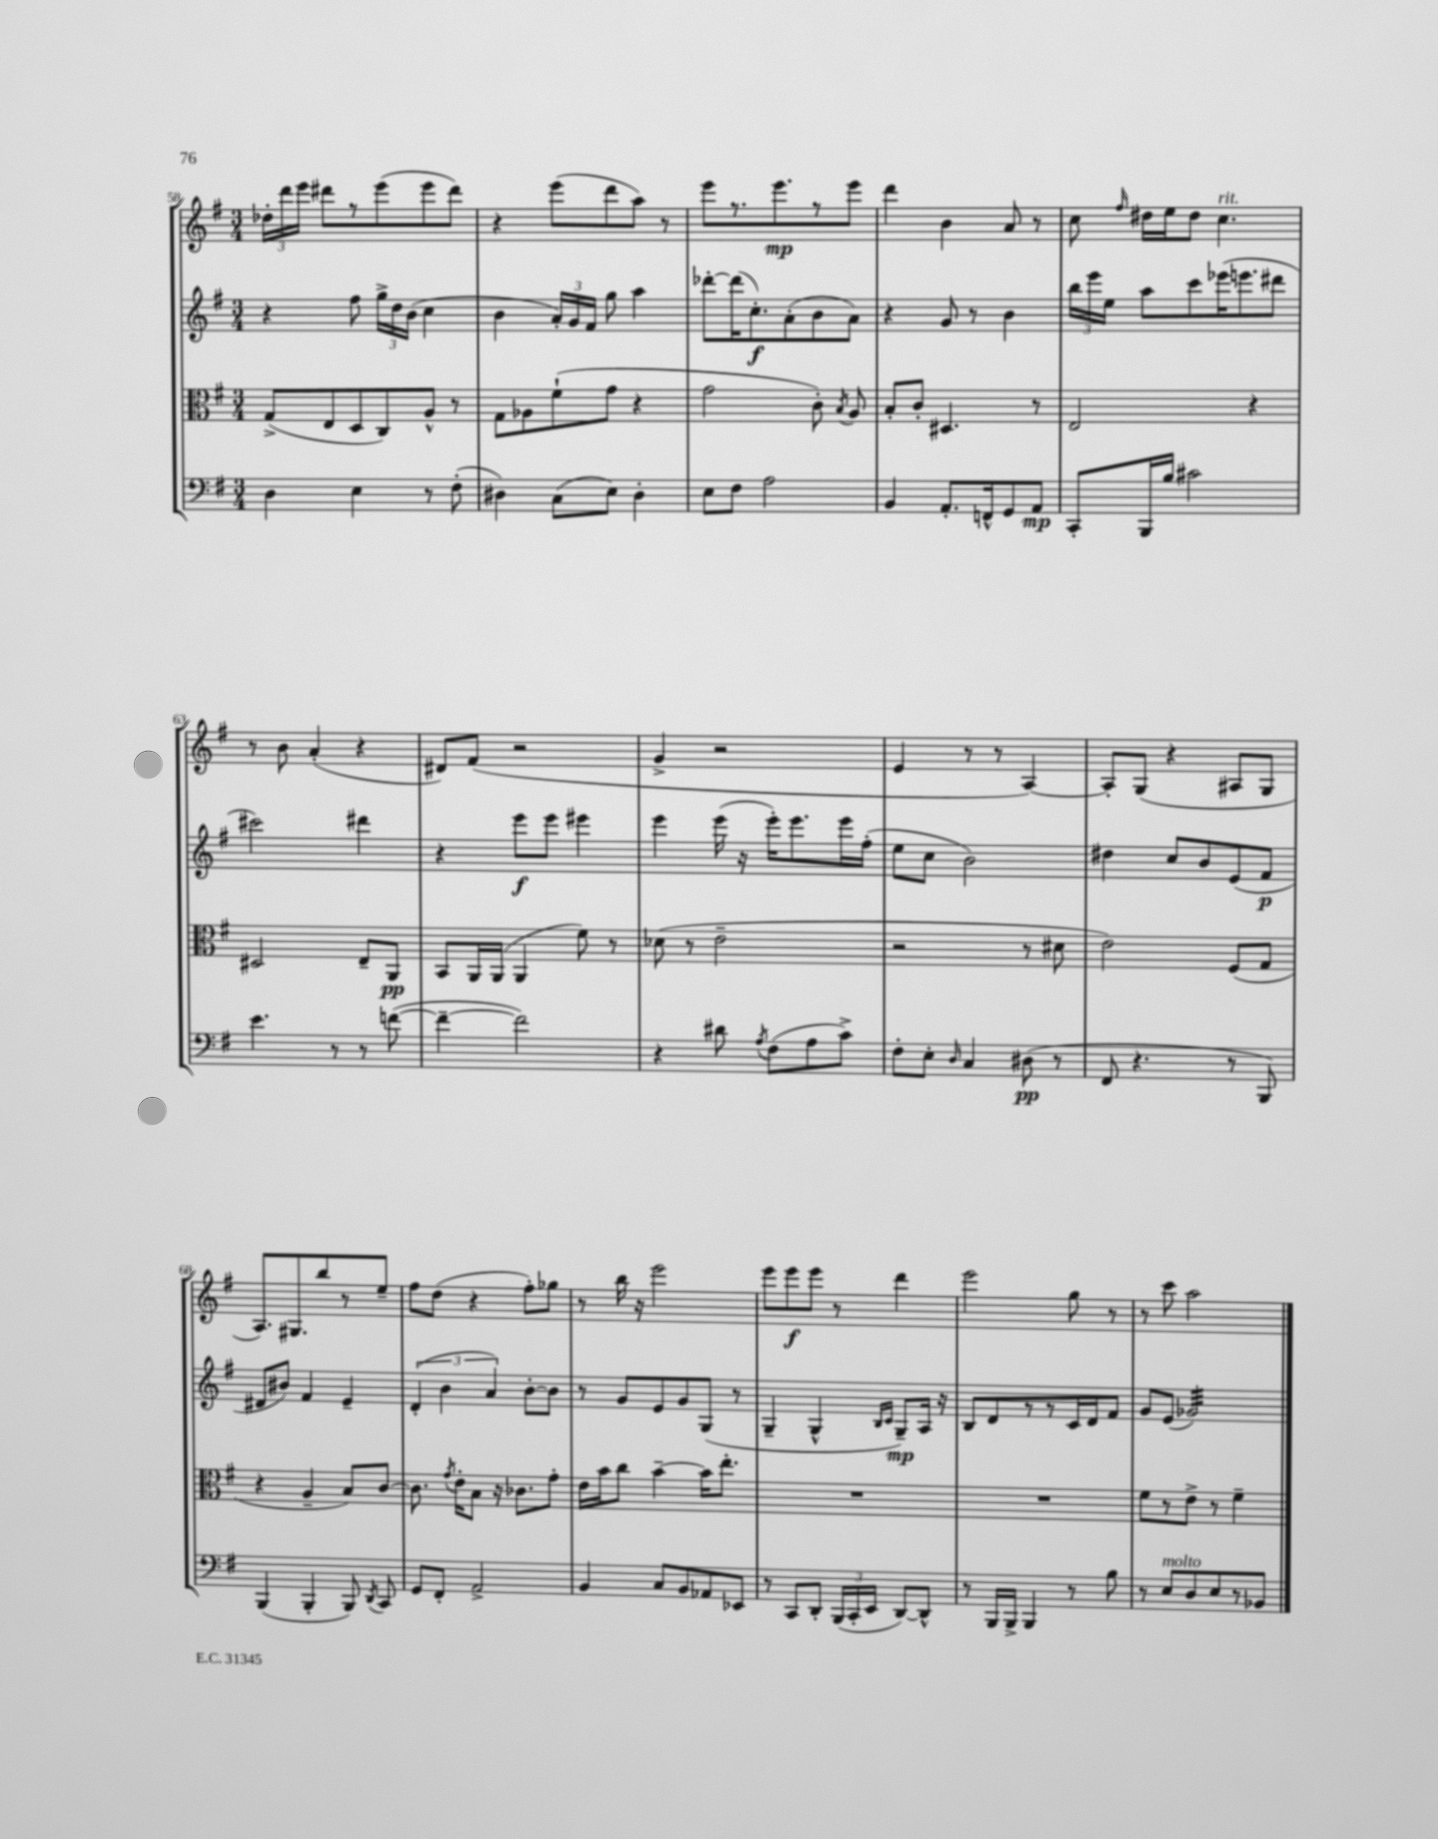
<<
\new StaffGroup <<
\new Staff = "s0" {
    \clef treble \key g \major \numericTimeSignature \time 3/4
    \autoBeamOff \tuplet 3/2 { des''16[-. d'''16 e'''16] } dis'''8[ r8 e'''8( e'''8 dis'''8]) |
    r4 e'''8[( d'''8 a''8]) r8 |
    e'''8[ r8. e'''8.\mp r8 e'''8] |
    d'''4 b'4 a'8 r8 |
    c''8 \grace { fis''16 } dis''16[ e''16 dis''8] c''4.^\markup { \italic "rit." } |
    r8 b'8 a'4-.( r4 |
    dis'8[) fis'8]( r2 |
    g'4-> r2 |
    e'4 r8 r8 a4~) |
    a8[-. g8]( r4 ais8[ g8] |
    a8.[) gis8. b''8 r8 e''8]-- |
    fis''8[ d''8]( r4 fis''8[-.) ges''8] |
    r8 b''16 r16 e'''2 |
    e'''8[ e'''8\f e'''8] r8 d'''4 |
    e'''2 g''8 r8 |
    r8 c'''8 a''2 \bar "|." |
}
\new Staff = "s1" {
    \clef treble \key g \major \numericTimeSignature \time 3/4
    \autoBeamOff r4 fis''8 \tuplet 3/2 { g''16[-> d''16 b'16]( } c''4 |
    b'4 \tuplet 3/2 { a'16[-.) g'16 fis'16] } g''8 a''4 |
    des'''8[~-. des'''16( c''8.-.\f) a'8-.( b'8 a'8]) |
    r4 g'8 r8 b'4 |
    \tuplet 3/2 { b''16[ e'''16 e''16] } a''8[ c'''8 ees'''16( e'''8. dis'''8] |
    cis'''2) dis'''4 |
    r4 e'''8[\f e'''8] eis'''4 |
    e'''4 e'''16( r16 e'''16[-.) e'''8. e'''16 fis''16]-.( |
    e''8[ c''8] b'2) |
    dis''4 c''8[ b'8 e'8( fis'8]\p |
    dis'8[ bis'8]) fis'4 e'4-- |
    \tuplet 3/2 { d'4-.( b'4 a'4) } b'8[~-. b'8] |
    r8 g'8[ e'8 g'8 g8]( r8 |
    g4-- g4-^ \grace { b16[ c'16] } g8[--\mp) a16] r16 |
    b8[ d'8 r8 r8 c'16 d'16 fis'8] |
    g'8[ e'8]( ges'2:32) \bar "|." |
}
\new Staff = "s2" {
    \clef alto \key g \major \numericTimeSignature \time 3/4
    \autoBeamOff g8[->( e8 d8 c8) a8]-^ r8 |
    g8[ aes8 fis'8-!( g'8] r4 |
    g'2 c'8-.) \acciaccatura { b8 } a8 |
    b8[-. c'8]-. dis4. r8 |
    e2 r4 |
    dis2 e8[-- a,8]\pp |
    b,8[ a,16 a,16]( a,4 fis'8) r8 |
    des'8( r8 e'2-- |
    r2 r8 dis'8 |
    e'2) fis8[( g8] |
    r4 a4-- b8[) c'8]~ |
    c'8. \acciaccatura { g'8 } e'16[-. b8] r16 ces'8.[ g'8]-. |
    e'16[ b'16 c''8] b'4~-- b'16[ e''8.]-. |
    R2. |
    R2. |
    fis'8[ r8 e'8]-> r8 fis'4-- \bar "|." |
}
\new Staff = "s3" {
    \clef bass \key g \major \numericTimeSignature \time 3/4
    \autoBeamOff d4 e4 r8 fis8-.( |
    dis4) c8[( e8]) dis4-. |
    e8[ fis8] a2 |
    b,4 a,8.[-. f,16-^ g,8 a,8]\mp |
    c,8[-. b,,16 b16] cis'2 |
    e'4. r8 r8 f'8~( |
    f'4~-- f'2) |
    r4 dis'8 \acciaccatura { a8 } fis8[( a8 c'8]->) |
    fis8[-. e8]-. \grace { d16 } c4 dis8\pp( r8 |
    fis,8 r4. r8 b,,8) |
    b,,4( b,,4-. b,,8) \acciaccatura { d,8 } c,8 |
    g,8[ fis,8]-. a,2-> |
    b,4 c8[ b,8 aes,8 ees,8] |
    r8 c,8[ d,8]-. \tuplet 3/2 { b,,16[( c,16-. e,16] } d,8[~) d,8]-^ |
    r8 b,,16[ b,,16]-> b,,4 r8 b8 |
    r8 e8[^\markup { \italic "molto" } d8 e8 r8 bes,8] \bar "|." |
}
>>
>>
\layout { \context { \Score currentBarNumber = #58 } }
